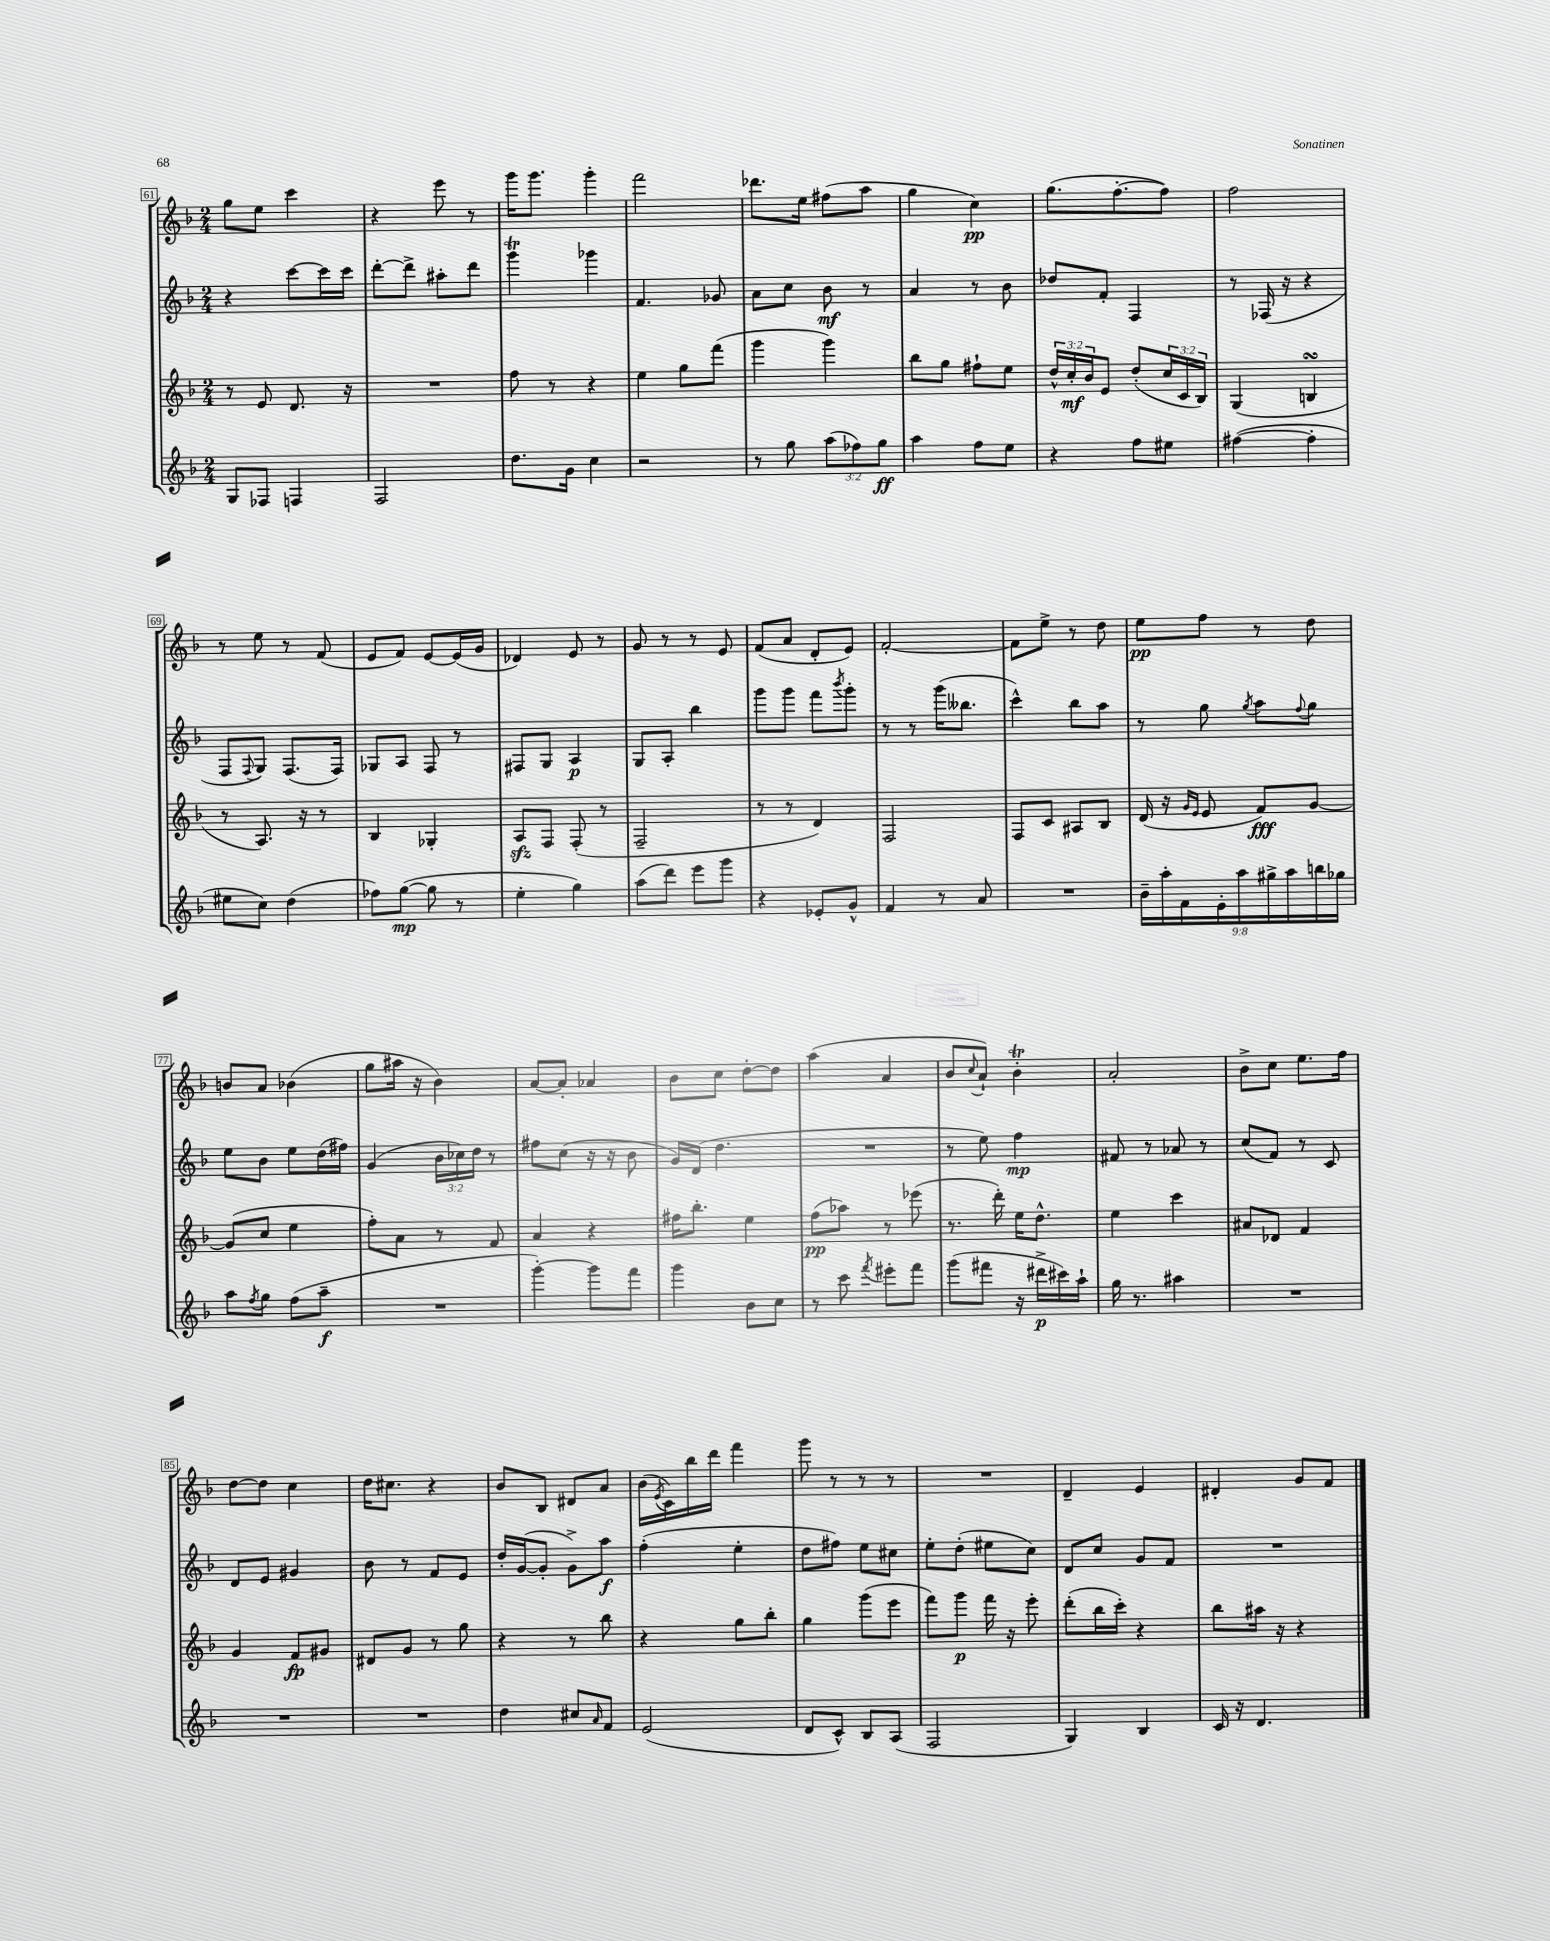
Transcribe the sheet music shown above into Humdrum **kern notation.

**kern	**dynam	**kern	**dynam	**kern	**dynam	**kern	**dynam
*part4	*part4	*part3	*part3	*part2	*part2	*part1	*part1
*staff4	*staff4	*staff3	*staff3	*staff2	*staff2	*staff1	*staff1
*clefG2	*	*clefG2	*	*clefG2	*	*clefG2	*
*k[b-]	*	*k[b-]	*	*k[b-]	*	*k[b-]	*
*M2/4	*	*M2/4	*	*M2/4	*	*M2/4	*
=61	=61	=61	=61	=61	=61	=61	=61
8G/L	.	8r	.	4r	.	8gg\L	.
8F-X/J	.	8e/	.	.	.	8ee\J	.
4Fn/	.	8.d/	.	[8ccc\L	.	4ccc\	.
.	.	.	.	16ccc\L]	.	.	.
.	.	16r	.	16ccc\JJ	.	.	.
=62	=62	=62	=62	=62	=62	=62	=62
2F/	.	2r	.	[8ddd'\L	.	4r	.
.	.	.	.	8ddd^\J]	.	.	.
.	.	.	.	8aa#X'\L	.	8eee\	.
.	.	.	.	8ddd\J	.	8r	.
=63	=63	=63	=63	=63	=63	=63	=63
8.dd\L	.	8ff\	.	4gggT\	.	16ggg\KL	.
.	.	.	.	.	.	8.ggg\J	.
.	.	8r	.	.	.	.	.
16g\Jk	.	.	.	.	.	.	.
4cc\	.	4r	.	4ggg-X\	.	4ggg'\	.
=64	=64	=64	=64	=64	=64	=64	=64
2r	.	4ee\	.	4.f/	.	2fff\	.
.	.	8gg\L	.	.	.	.	.
.	.	(8fff\J	.	8g-X/	.	.	.
=65	=65	=65	=65	=65	=65	=65	=65
8r	.	4ggg\	.	8a\L	.	8.ddd-X\L	.
8gg\	.	.	.	8cc\J	.	.	.
.	.	.	.	.	.	16ee\Jk	.
(12aa\L	.	4ggg\)	.	8b-\	mf	(8ff#X\L	.
12ff-X\)	.	.	.	.	.	.	.
.	.	.	.	8r	.	8aa\J	.
12gg\J	ff	.	.	.	.	.	.
=66	=66	=66	=66	=66	=66	=66	=66
4aa\	.	8bb-\L	.	4a/	.	4gg\	.
.	.	8gg\J	.	.	.	.	.
8ff\L	.	8ff#X`\L	.	8r	.	4cc\)	pp
8ee\J	.	8ee\J	.	8b-\	.	.	.
=67	=67	=67	=67	=67	=67	=67	=67
4r	.	24dd^^/LL	.	8dd-X/L	.	(8.gg\L	.
.	.	24cc'/	mf	.	.	.	.
.	.	24b-/J	.	.	.	.	.
.	.	8e/J	.	8f'/J	.	.	.
.	.	.	.	.	.	[8.ff'\	.
8ff\L	.	(8dd'/L	.	4F/	.	.	.
8ee#X\J	.	24cc/L	.	.	.	8ff\J])	.
.	.	24c/	.	.	.	.	.
.	.	24B-/JJ)	.	.	.	.	.
=68	=68	=68	=68	=68	=68	=68	=68
([4ff#X\	.	(4G/	.	8r	.	2ff\	.
.	.	.	.	(16F-X/	.	.	.
.	.	.	.	16r	.	.	.
4ff#'\]	.	4BnsSsS/	.	4r	.	.	.
!!LO:LB:g=z
=69	=69	=69	=69	=69	=69	=69	=69
8ee#X\L	.	8r	.	8F/L	.	8r	.
.	.	.	.	8qqF/	.	.	.
8cc\J)	.	8.A/)	.	8G/J)	.	8ee\	.
(4dd\	.	.	.	(8.F/L	.	8r	.
.	.	16r	.	.	.	.	.
.	.	8r	.	.	.	(8f/	.
.	.	.	.	16F/Jk)	.	.	.
=70	=70	=70	=70	=70	=70	=70	=70
8ff-X\L)	.	4B-/	.	8G-X/L	.	8e/L	.
([8gg\J	mp	.	.	8A/J	.	8f/J)	.
8gg\]	.	4G-X'/	.	8F/	.	[8e/L	.
8r	.	.	.	8r	.	(16e/L]	.
.	.	.	.	.	.	16g/JJ	.
=71	=71	=71	=71	=71	=71	=71	=71
4ee'\	.	8Azz/L	.	8F#X/L	.	4d-X/)	.
.	.	8F/J	.	8G/J	.	.	.
4gg\)	.	(8F'/	.	4A/	p	8e/	.
.	.	8r	.	.	.	8r	.
=72	=72	=72	=72	=72	=72	=72	=72
(8aa\L	.	2F~/	.	8G/L	.	8g/	.
8ddd\J)	.	.	.	8A'/J	.	8r	.
8eee\L	.	.	.	4bb-\	.	8r	.
8ggg\J	.	.	.	.	.	8e/	.
=73	=73	=73	=73	=73	=73	=73	=73
4r	.	8r	.	8ggg\L	.	(8f/L	.
.	.	8r	.	8ggg\J	.	8a/J	.
8e-X'/L	.	4d/)	.	8fff\L	.	8d'/L	.
.	.	.	.	8qbbb-/	.	.	.
8g^^/J	.	.	.	8ggg'\J	.	8e/J)	.
=74	=74	=74	=74	=74	=74	=74	=74
4f/	.	2F/	.	8r	.	[2f'/	.
.	.	.	.	8r	.	.	.
8r	.	.	.	(16ggg\KL	.	.	.
.	.	.	.	8.bb--X\J	.	.	.
8a/	.	.	.	.	.	.	.
=75	=75	=75	=75	=75	=75	=75	=75
2r	.	8F/L	.	4ccc^^\)	.	8f\L]	.
.	.	8c/J	.	.	.	8ee^\J	.
.	.	8A#X/L	.	8bb-\L	.	8r	.
.	.	8B-/J	.	8aa\J	.	8dd\	.
=76	=76	=76	=76	=76	=76	=76	=76
18b-~\LL	.	(16d/	.	8r	.	8ee\L	pp
18aa'\	.	.	.	.	.	.	.
.	.	16r	.	.	.	.	.
18f\	.	.	.	.	.	.	.
.	.	16qqg/LL	.	.	.	.	.
.	.	16qqe/JJ	.	.	.	.	.
.	.	8e/	.	8gg\	.	8ff\J	.
18e'\	.	.	.	.	.	.	.
18aa\	.	.	.	.	.	.	.
.	.	.	.	8qgg/	.	.	.
.	.	8f/L)	fff	8aa\L	.	8r	.
18gg#X^\	.	.	.	.	.	.	.
18aa\	.	.	.	.	.	.	.
.	.	.	.	8qqff/	.	.	.
.	.	[8g/J	.	8gg\J	.	8dd\	.
18bbn\	.	.	.	.	.	.	.
18gg-X\JJ	.	.	.	.	.	.	.
!!LO:LB:g=z
=77	=77	=77	=77	=77	=77	=77	=77
8aa\L	.	(8g/L]	.	8ee\L	.	8bn/L	.
8qff/	.	.	.	.	.	.	.
8gg\J	.	8cc/J	.	8b-\J	.	8a/J	.
(8ff\L	.	4ee\	.	8ee\L	.	(4b-X\	.
8aa~\J	f	.	.	(16dd\L	.	.	.
.	.	.	.	16ff#X\JJ)	.	.	.
=78	=78	=78	=78	=78	=78	=78	=78
2r	.	8ff'\L)	.	(4g/	.	8gg\L	.
.	.	8a\J	.	.	.	16aa#X\Jk	.
.	.	.	.	.	.	16r	.
.	.	8r	.	24b-\LL	.	4b-\)	.
.	.	.	.	24cc-X\)	.	.	.
.	.	.	.	24dd\JJ	.	.	.
.	.	8f/	.	8r	.	.	.
=79	=79	=79	=79	=79	=79	=79	=79
[4ggg'\)	.	4a/	.	8ff#X\L	.	[8a/L	.
.	.	.	.	(8cc\J	.	8a'/J]	.
8ggg\L]	.	4r	.	16r	.	4a-X/	.
.	.	.	.	16r	.	.	.
8fff\J	.	.	.	8b-\	.	.	.
=80	=80	=80	=80	=80	=80	=80	=80
4ggg\	.	16ff#X\KL	.	16g/LL)	.	8b-\L	.
.	.	8.bb-'\J	.	(16d/JJ	.	.	.
.	.	.	.	4.dd\	.	8cc\J	.
8b-\L	.	4ee\	.	.	.	[8dd'\L	.
8cc\J	.	.	.	.	.	8dd\J]	.
=81	=81	=81	=81	=81	=81	=81	=81
8r	.	(8ff\L	pp	2r	.	(4aa\	.
8ccc\	.	8aa-X\J)	.	.	.	.	.
8qfff/	.	.	.	.	.	.	.
8eee#X'\L	.	8r	.	.	.	4a/	.
8fff\J	.	(8eee-X\	.	.	.	.	.
=82	=82	=82	=82	=82	=82	=82	=82
(8ggg\L	.	8.r	.	8r	.	8b-/L	.
.	.	.	.	.	.	8qqcc/	.
8fff#X\J	.	.	.	8ee\)	.	8a`/J)	.
.	.	16ddd'\)	.	.	.	.	.
16r	.	16ee\KL	.	4ff\	mp	4b-T'\	.
16ddd#X^\LL	p	8.dd^^\J	.	.	.	.	.
16ccc#X\)	.	.	.	.	.	.	.
16aa`\JJ	.	.	.	.	.	.	.
=83	=83	=83	=83	=83	=83	=83	=83
16gg\	.	4ee\	.	8f#X/	.	2a'/	.
8.r	.	.	.	.	.	.	.
.	.	.	.	8r	.	.	.
4aa#X\	.	4ccc\	.	8a-X/	.	.	.
.	.	.	.	8r	.	.	.
=84	=84	=84	=84	=84	=84	=84	=84
2r	.	8a#X/L	.	(8cc/L	.	8b-^\L	.
.	.	8d-X/J	.	8f/J)	.	8cc\J	.
.	.	4f/	.	8r	.	8.ee\L	.
.	.	.	.	8c/	.	.	.
.	.	.	.	.	.	16ff\Jk	.
!!LO:LB:g=z
=85	=85	=85	=85	=85	=85	=85	=85
2r	.	4g/	.	8d/L	.	[8dd\L	.
.	.	.	.	8e/J	.	8dd\J]	.
.	.	8f/L	fp	4g#X/	.	4cc\	.
.	.	8g#X/J	.	.	.	.	.
=86	=86	=86	=86	=86	=86	=86	=86
2r	.	8d#X/L	.	8b-\	.	16dd\KL	.
.	.	.	.	.	.	8.cc#X\J	.
.	.	8g/J	.	8r	.	.	.
.	.	8r	.	8f/L	.	4r	.
.	.	8gg\	.	8e/J	.	.	.
=87	=87	=87	=87	=87	=87	=87	=87
4dd\	.	4r	.	16dd'/LL	.	8b-/L	.
.	.	.	.	([16g/J	.	.	.
.	.	.	.	8g'/J]	.	8B-/J	.
8cc#X/L	.	8r	.	8g^\L)	.	8d#X/L	.
16qqa/	.	.	.	.	.	.	.
8f/J	.	8bb-\	.	8aa\J	f	8a/J	.
=88	=88	=88	=88	=88	=88	=88	=88
(2e/	.	4r	.	(4ff'\	.	(16b-\LL	.
.	.	.	.	.	.	8qe/	.
.	.	.	.	.	.	16c\)	.
.	.	.	.	.	.	16bb-\	.
.	.	.	.	.	.	16ddd\JJ	.
.	.	8gg\L	.	4ee'\	.	4fff\	.
.	.	8bb-'\J	.	.	.	.	.
=89	=89	=89	=89	=89	=89	=89	=89
8d/L	.	4gg\	.	8dd\L	.	8ggg\	.
8c^^/J)	.	.	.	8ff#X\J)	.	8r	.
8B-/L	.	(8ggg\L	.	8ee\L	.	8r	.
(8A/J	.	8eee\J	.	8cc#X\J	.	8r	.
=90	=90	=90	=90	=90	=90	=90	=90
2F/	.	8fff\L)	.	8ee'\L	.	2r	.
.	.	8ggg\J	p	(8dd'\J	.	.	.
.	.	16fff\	.	8ee#X\L	.	.	.
.	.	16r	.	.	.	.	.
.	.	8eee'\	.	8cc\J)	.	.	.
=91	=91	=91	=91	=91	=91	=91	=91
4G/)	.	(8ddd'\L	.	8d/L	.	4d~/	.
.	.	16bb-\L	.	8cc/J	.	.	.
.	.	16ccc'\JJ)	.	.	.	.	.
4B-/	.	4r	.	8g/L	.	4e/	.
.	.	.	.	8f/J	.	.	.
=92	=92	=92	=92	=92	=92	=92	=92
16c/	.	8bb-\L	.	2r	.	4d#X'/	.
16r	.	.	.	.	.	.	.
4.d/	.	16aa#X\Jk	.	.	.	.	.
.	.	16r	.	.	.	.	.
.	.	4r	.	.	.	8g/L	.
.	.	.	.	.	.	8f/J	.
==	==	==	==	==	==	==	==
*-	*-	*-	*-	*-	*-	*-	*-
